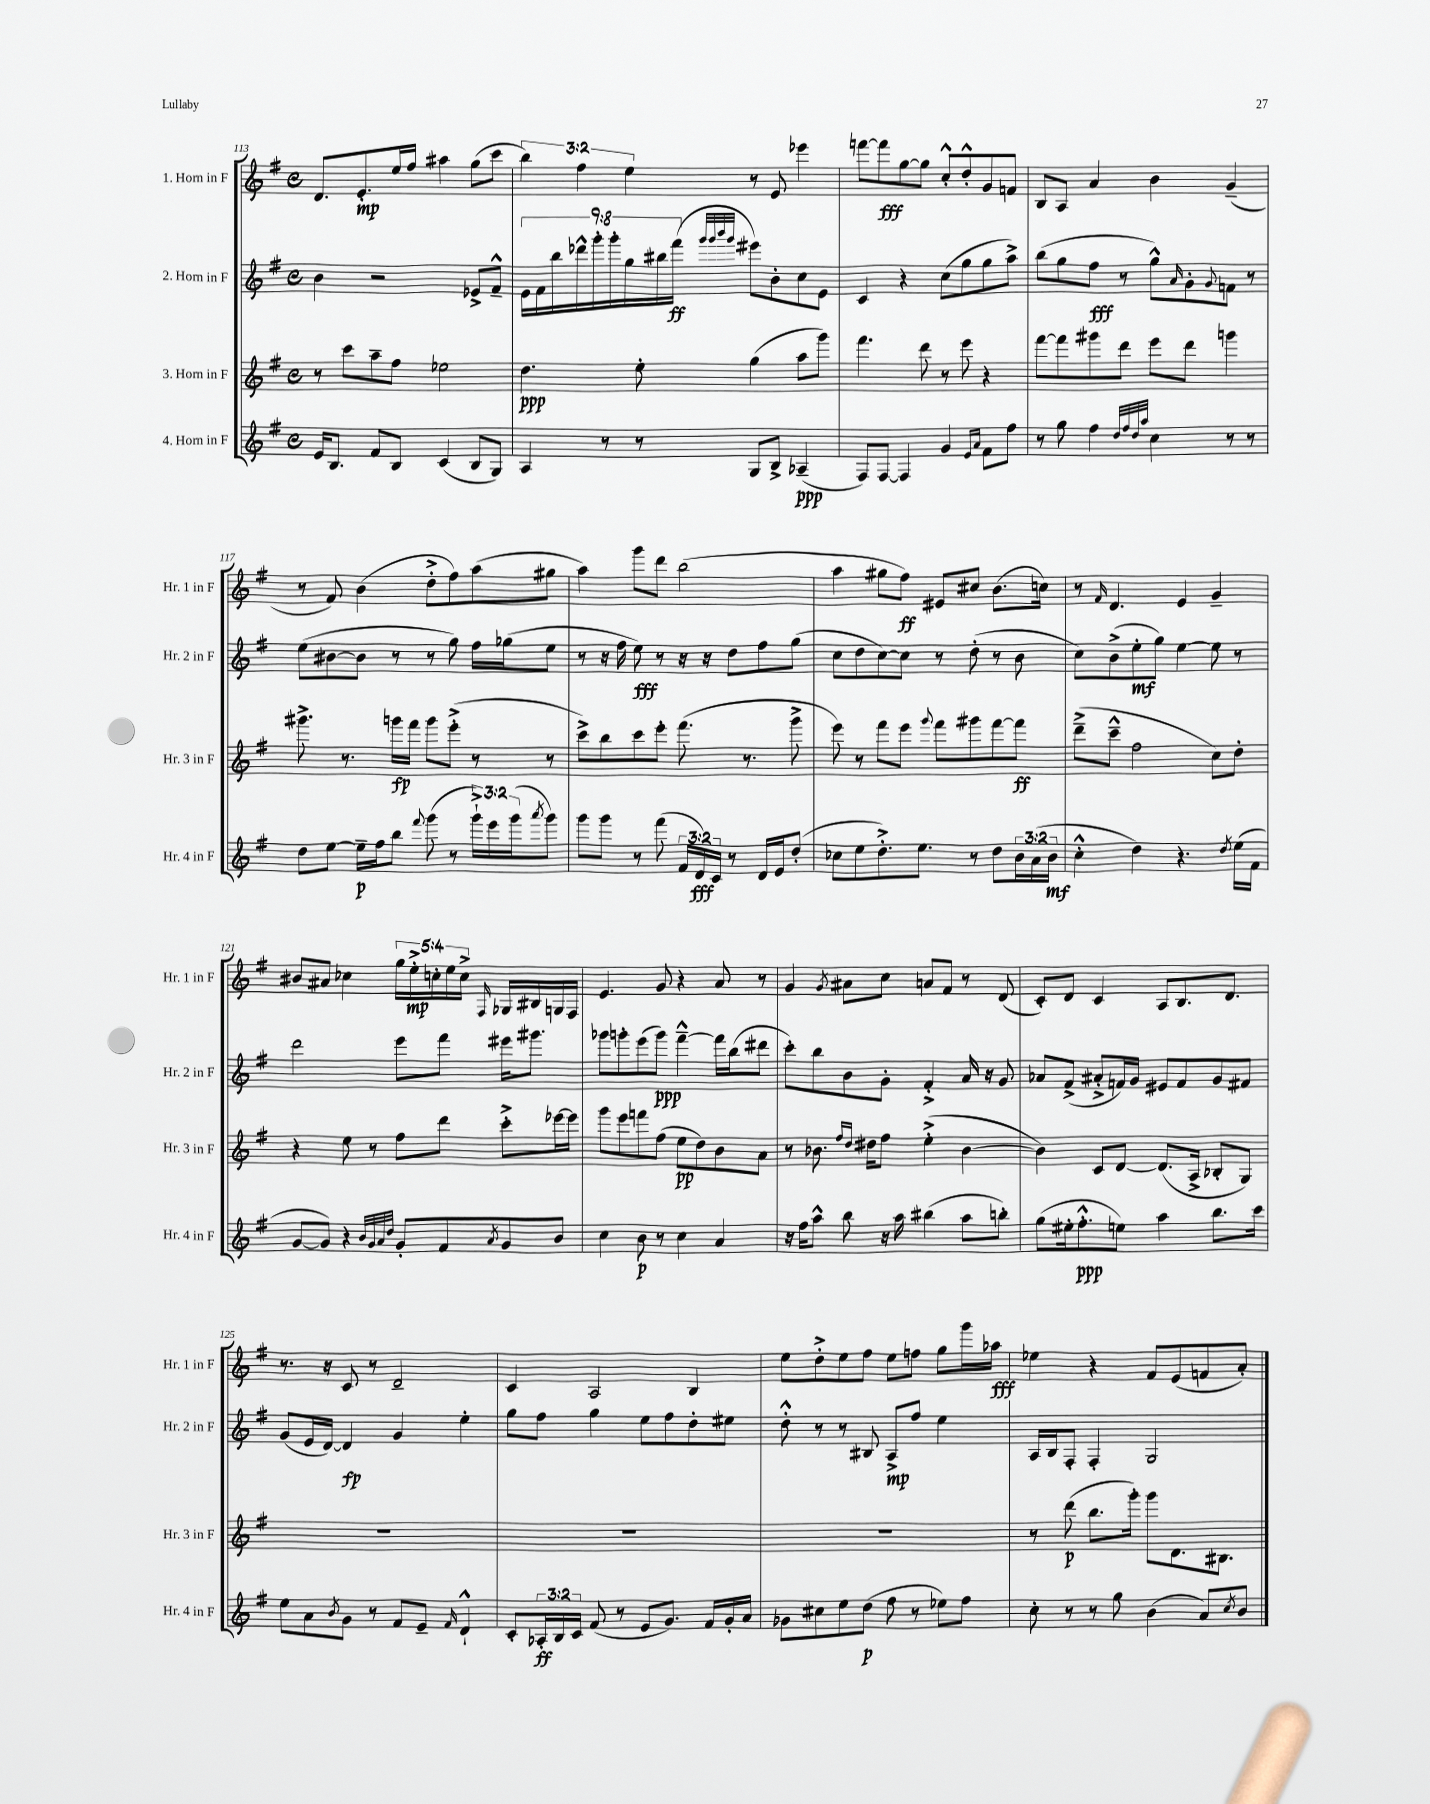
<<
\new StaffGroup <<
\new Staff = "s0" \with { instrumentName = "1. Horn in F" shortInstrumentName = "Hr. 1 in F" } {
    \clef treble \key g \major \defaultTimeSignature \time 4/4 \override Staff.TupletNumber.text = #tuplet-number::calc-fraction-text
    d'8. e'8.-.\mp e''16 fis''16 ais''4 g''8( c'''8 |
    \tuplet 3/2 { b''4) fis''4 e''4 } r8 e'8 ees'''4 |
    f'''8~ f'''8\fff g''8~ g''8 c''8-.-^ d''8-.-^ g'8 f'8 |
    b8 a8 a'4 b'4 g'4--( |
    r8 fis'8) b'4( d''8-.-> fis''8) a''8( gis''8 |
    a''4) g'''8 d'''8 b''2( |
    a''4 gis''8 fis''8\ff) eis'8 cis''8 b'8.( c''16) |
    r8 \grace { fis'16 } d'4. e'4 g'4-- |
    bis'8 ais'8 ces''4 \tuplet 5/4 { g''16 e''16-.->\mp c''16-. e''16 c''16-> } \grace { fis16 } ges16 bis16 g16 fis16 |
    e'4. g'8 r4 a'8 r8 |
    g'4 \acciaccatura { g'8 } ais'8 c''8 a'8 fis'8 r8 d'8( |
    c'8-.) d'8 c'4 a8 b8. d'8. |
    r8. r16 c'8 r8 d'2-- |
    c'4 a2 b4 |
    e''8 d''8-.-> e''8 fis''8 e''8 f''8 g''8 g'''16 aes''16\fff |
    ees''4 r4 fis'8 e'8( f'8 a'8-.) \bar "|." |
}
\new Staff = "s1" \with { instrumentName = "2. Horn in F" shortInstrumentName = "Hr. 2 in F" } {
    \clef treble \key g \major \defaultTimeSignature \time 4/4 \override Staff.TupletNumber.text = #tuplet-number::calc-fraction-text
    b'4 r2 ees'8-> fis'8---^ |
    \tuplet 9/8 { e'16 fis'16 b''16 des'''16-^ g'''16-. g'''16-. g''16 bis''16 fis'''16\ff( } \grace { g'''32 g'''32 b'''32 g'''32 } eis'''8) b'8-. c''8 e'8 |
    c'4 r4 c''8( g''8 g''8 a''8->) |
    b''8( g''8 fis''8\fff r8 g''8-^) \grace { a'16 } g'8-. \appoggiatura { g'8 } f'8 r8 |
    e''8( bis'8~ bis'8 r8 r8 g''8) fis''16 ges''16( e''8 |
    r8 r16 fis''16 e''8\fff) r8 r16 r16 d''8 fis''8 g''8( |
    c''8 d''8 c''8~) c''8 r8 d''8-.( r8 b'8 |
    c''8) b'8->( e''8-.\mf g''8) e''4~ e''8 r8 |
    d'''2 e'''8 fis'''8 eis'''16 gis'''8. |
    ges'''8 g'''8-. e'''8( g'''8\ppp) fis'''4~---^ fis'''16 b''16( dis'''8 |
    c'''8-.) b''8 b'8 g'8-. fis'4-.-> a'16 r16 g'8 |
    aes'8 fis'8->( ais'8-.-> f'16) g'16 eis'8 f'8 g'8 fis'8 |
    g'8( e'16 d'16~) d'4\fp g'4 e''4-. |
    g''8 fis''8 g''4 e''8 fis''8 d''8-. eis''8 |
    d''8-.-^ r8 r8 bis8 a8->\mp fis''8 e''4 |
    a16 b16 fis8-. fis4-. g2 \bar "|." |
}
\new Staff = "s2" \with { instrumentName = "3. Horn in F" shortInstrumentName = "Hr. 3 in F" } {
    \clef treble \key g \major \defaultTimeSignature \time 4/4
    r8 c'''8 a''8-- fis''8 ees''2 |
    d''4.\ppp e''8-. g''4( a''8 g'''8) |
    fis'''4. d'''8 r8 e'''8 r4 |
    fis'''8~ fis'''8 gis'''8 d'''8 e'''8 d'''8 g'''4 |
    gis'''8.-> r8. g'''16\fp fis'''16 g'''8 e'''8-.->( r8 r8 |
    c'''8->) b''8 c'''8 e'''8-. fis'''8.( r8. g'''8-> |
    e'''8) r8 fis'''8 e'''8 \appoggiatura { g'''8 } fis'''8 gis'''8 fis'''8~ fis'''8\ff |
    d'''8--->( c'''8---^ fis''2 c''8) d''8-. |
    r4 e''8 r8 fis''8 d'''8 c'''8-.-> ees'''16~ ees'''16 |
    g'''8 e'''8 f'''8 fis''8( e''8\pp d''8) b'8 a'8 |
    r8 bes'8. \grace { fis''16 d''16 } dis''16 fis''8 e''4-.->( bes'4~ |
    bes'4) c'8 d'8~ d'8.( a16-> bes8-. g8) |
    R1 |
    R1 |
    R1 |
    r8 d'''8\p( b''8. g'''16-.) g'''8 d'8. bis8. \bar "|." |
}
\new Staff = "s3" \with { instrumentName = "4. Horn in F" shortInstrumentName = "Hr. 4 in F" } {
    \clef treble \key g \major \defaultTimeSignature \time 4/4 \override Staff.TupletNumber.text = #tuplet-number::calc-fraction-text
    e'16 b8. fis'8 b8 c'4( b8 g8) |
    a4 r8 r8 g8 b8-> aes4--\ppp( |
    fis8) fis8~ fis4 g'4 \grace { e'16 a'16 } fis'8 fis''8 |
    r8 g''8 fis''4 \grace { d''32 fis''32 d''32 a''32 } c''4 r8 r8 |
    d''8 e''8~ e''16--\p fis''16 b''8 \appoggiatura { fis'''8 } g'''8( r8 \tuplet 3/2 { g'''16-!->) e'''16 g'''16( } \acciaccatura { a'''8 } g'''8) |
    g'''8 g'''8 r8 fis'''8( \tuplet 3/2 { fis'16 d'16\fff) c'16 } r8 d'16 e'16 d''8-.( |
    ces''8 e''8 d''8.-.->) e''8. r8 d''8 \tuplet 3/2 { b'16 a'16( b'16\mf } |
    c''4-.-^ d''4) r4. \acciaccatura { d''8 } e''16( fis'16 |
    g'8~ g'8) r4 \grace { b'32 g'32 a'32 d''32 } g'8-. fis'8 \acciaccatura { a'8 } g'8 b'8 |
    c''4 b'8\p r8 c''4 a'4 |
    r16 fis''16 a''8-^ b''8 r16 a''16 bis''4( a''8 b''8-.) |
    g''8( eis''16-. fis''8.-.-^\ppp e''8) a''4 b''8. c'''16 |
    e''8 a'8 \acciaccatura { b'8 } g'8 r8 fis'8 e'8-- \grace { fis'16 } d'4-!-^ |
    c'8-. \tuplet 3/2 { aes16-.\ff b16 c'16 } fis'8( r8 e'8 g'8.) fis'16 g'16-. a'16 |
    ges'8 cis''8 e''8 d''8\p( fis''8 r8 ees''8) fis''8 |
    c''8-. r8 r8 g''8 b'4( a'8) \acciaccatura { c''8 } b'8 \bar "|." |
}
>>
>>
\layout { \context { \Score currentBarNumber = #113 } }
